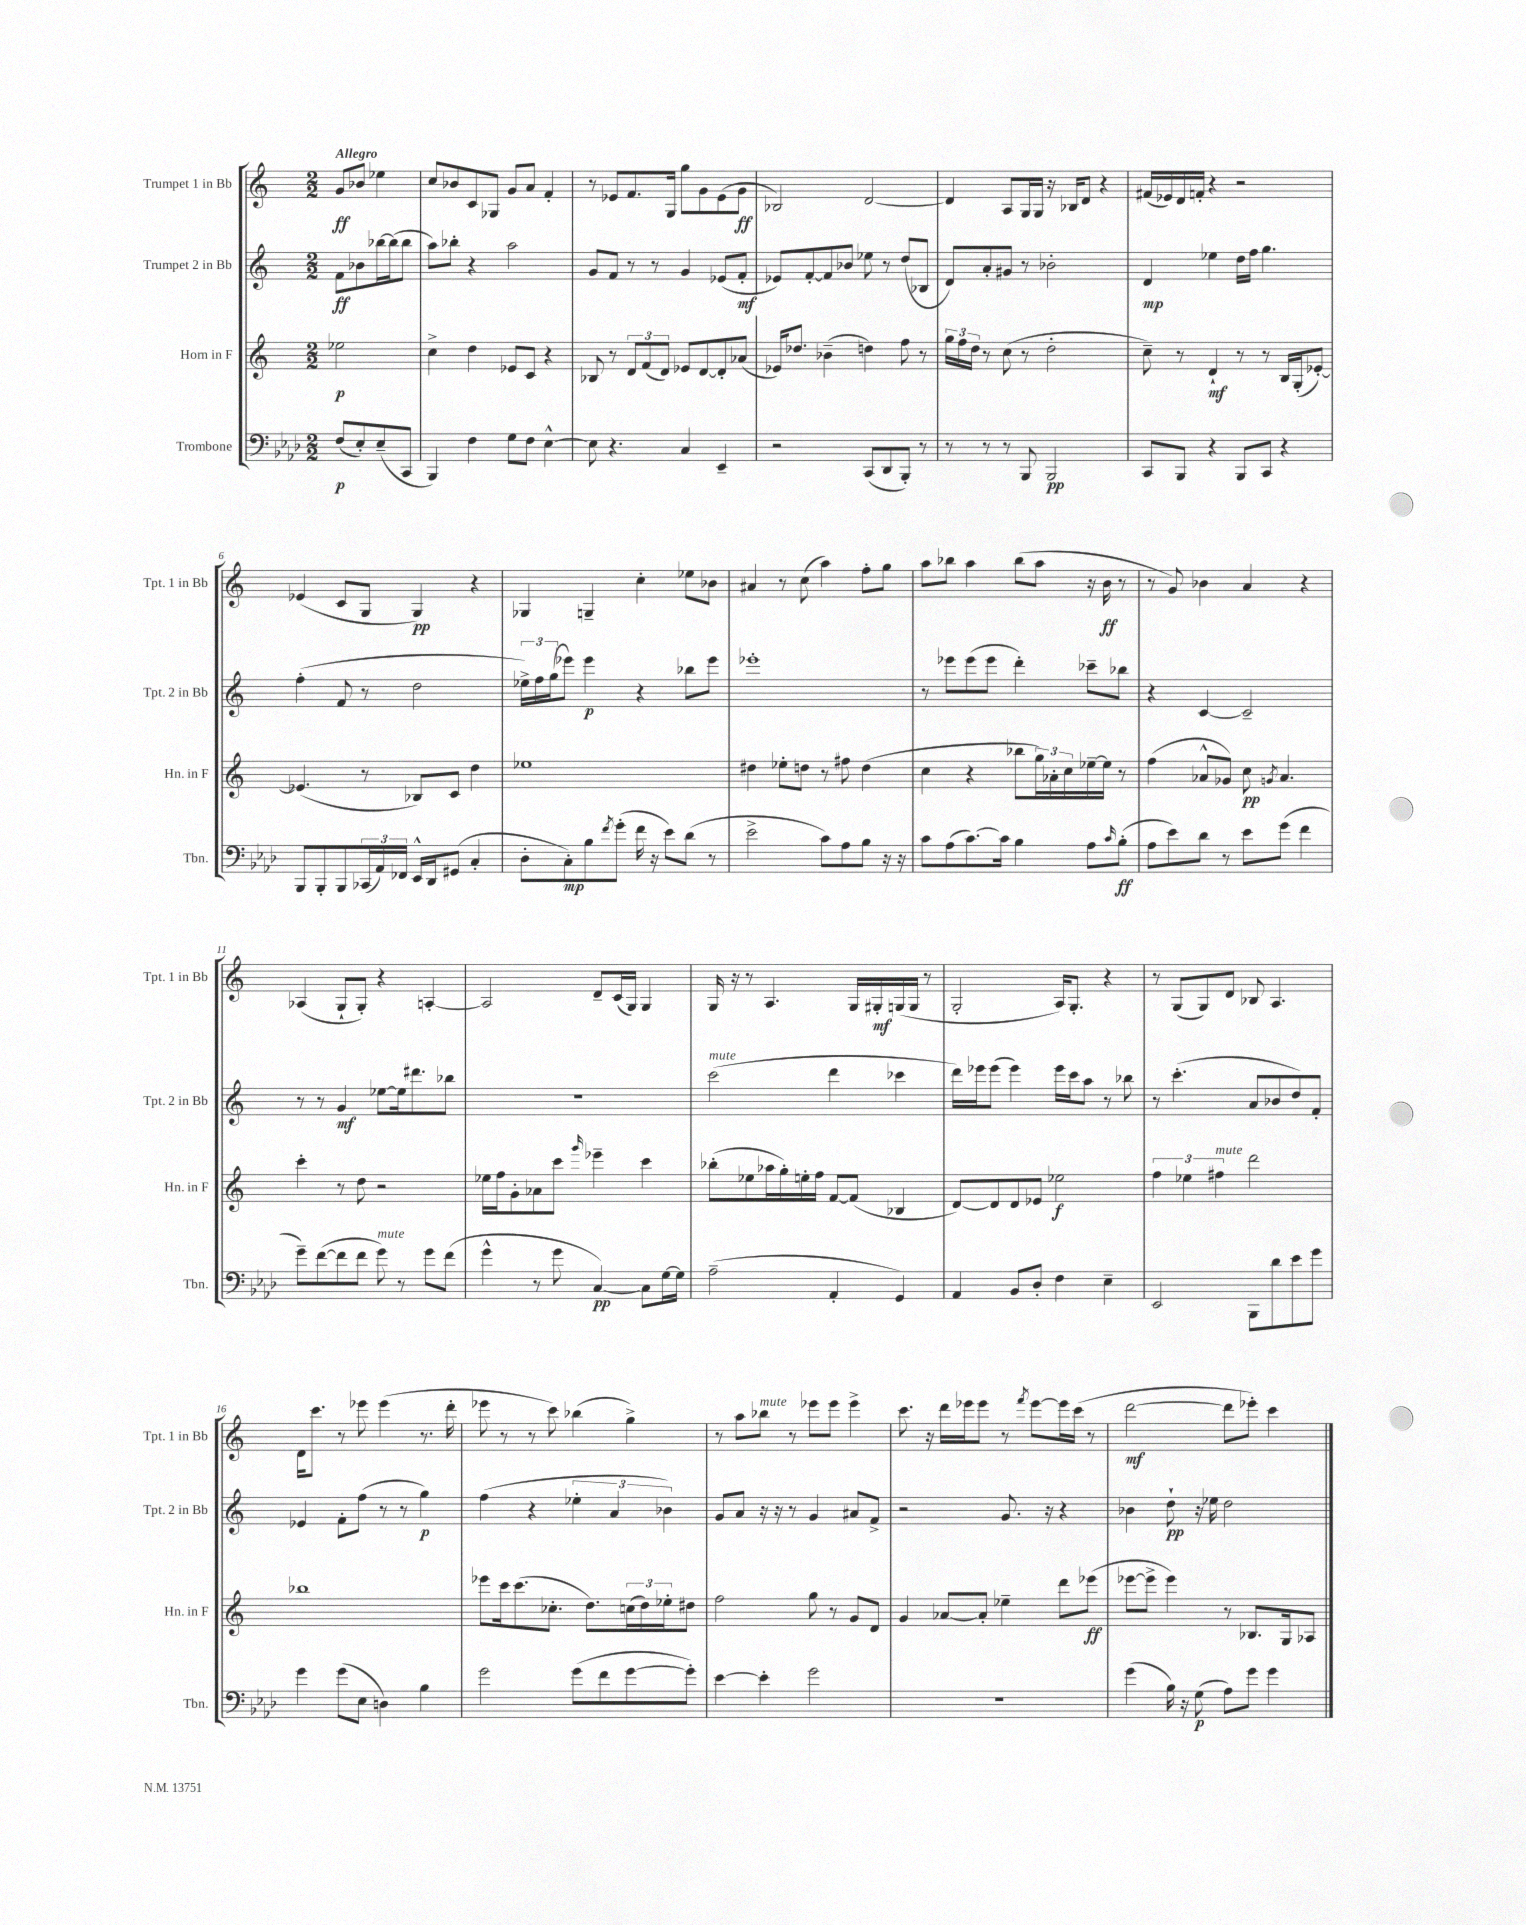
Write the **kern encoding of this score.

**kern	**kern	**kern	**kern
*staff4	*staff3	*staff2	*staff1
*clefF4	*clefG2	*clefG2	*clefG2
*k[b-e-a-d-]	*k[]	*k[]	*k[]
*M2/2	*M2/2	*M2/2	*M2/2
(8F	2ee-	8f	8g
8E-')	.	8b-	8b-
(8E-~	.	[16bb-	4ee-
.	.	(16bb-]	.
8CC	.	8bb-	.
=	=	=	=
4BBB-)	4cc^	8aa)	8cc
.	.	8bb-'	8b-
4F	4dd	4r	8c
.	.	.	8G-
8G	8e-	2aa	8g
8F	8c	.	8a
[4E-^^	4r	.	4f'
=	=	=	=
8E-]	8B-	8g	8r
4.r	8r	8f	8e-
.	12d	8r	8.f
.	(12f	.	.
.	.	8r	.
.	12d)	.	.
.	.	.	16G
4C	8e-	4g	8gg
.	[8d	.	8g
4EE-~	8d']	(8e-	(8e-
.	(8a-	8f'	8g
=	=	=	=
2r	16e-)	8e-)	2B-)
.	8.dd-	.	.
.	.	[8f'	.
.	(4b-~	8f]	.
.	.	8b-	.
(8CC	4dd)	8ee-	[2d
8DD-	.	8r	.
8BBB-')	8ff	(8dd	.
8r	8r	8B-	.
=	=	=	=
8r	24gg	8d)	4d]
.	24ff	.	.
.	24dd	.	.
8r	8r	8a'	.
8r	(8cc	8g#	8A
8BBB-	8r	8r	16G
.	.	.	16G
2BBB-	2dd'	2b-'	16r
.	.	.	16B-
.	.	.	8d
.	.	.	4r
=	=	=	=
8CC	8cc~)	4d	(16f#
.	.	.	16e-)
8BBB-	8r	.	16d
.	.	.	16f'
4r	4d`	4ee-	4r
8BBB-	8r	16dd	2r
.	.	16ff	.
8CC	8r	4.gg	.
4r	16B	.	.
.	(16G'	.	.
.	[8e-')	.	.
=	=	=	=
8BBB-	(4.e-]	(4ff'	(4e-
8BBB-'	.	.	.
8BBB-	.	8f	8c
(24CC-	8r	8r	8G
24AA-)	.	.	.
24FF-	.	.	.
16EE-^^	8B-)	2dd	4G)
16DD-	.	.	.
(8GG#	8c	.	.
4C'	4dd	.	4r
=	=	=	=
8D-'	1ee-	24ee-^)	4G-
.	.	24ff	.
.	.	(24gg	.
8C')	.	8eee-)	.
8B-	.	4eee-	4G~
8qf	.	.	.
(8g'	.	.	.
16f	.	4r	4cc'
16r	.	.	.
8e-)	.	.	.
(8d-	.	8bb-	8ee-
8r	.	8eee-	8b-
=	=	=	=
2e-^	4dd#	1eee-'	4a#
.	8ee-'	.	8r
.	8dd	.	(8cc
8c)	8r	.	4aa)
8A-	8ff#	.	.
8B-	(4dd	.	8ff'
16r	.	.	8gg
16r	.	.	.
=	=	=	=
8c	4cc	8r	8aa
(8A-	.	8eee-	8bb-
[8.c)	4r	(8eee-	4aa
.	.	8eee-	.
16c]	.	.	.
4B-	8bb-	4ddd')	(8bb-
.	24gg)	.	8aa
.	24a-'	.	.
.	24cc	.	.
8A-	[16ee-~	8ccc-~	16r
.	16ee-]	.	16b
16qqc	.	.	.
(8B-'	8r	8bb-	8r
=	=	=	=
8A-	(4ff	4r	8r
8e-)	.	.	8g)
8d-	8a-^^	[4c	4b-
8r	8g-)	.	.
8e-	8cc	2c~]	4a
.	8qg	.	.
(8g	4.a-	.	.
4f	.	.	4r
=	=	=	=
8g~)	4ccc'	8r	(4A-
([8f	.	8r	.
8f]	8r	4g	8G`
8f	8dd	.	8G')
8g)	2r	[8ee-	4r
8r	.	16ee-]	.
.	.	8.ddd#	.
8g	.	.	[4A'
(8f	.	8bb-	.
=	=	=	=
4g^^	16ee-	1r	2A]
.	16ff	.	.
.	8g'	.	.
8r	8a-	.	.
8g	8ccc	.	.
.	16qqggg	.	.
[4C)	4eee-~	.	8d~
.	.	.	(16c
.	.	.	16G)
8C]	4ccc	.	4G
[16G	.	.	.
16G]	.	.	.
=	=	=	=
(2A-~	(8bb-'	(2ccc	16G
.	.	.	16r
.	8ee-	.	8r
.	16aa-	.	4.A
.	16gg')	.	.
.	16ee'	.	.
.	16ff	.	.
4AA-'	[8f	4ddd	.
.	(8f]	.	16G
.	.	.	16G#'
4GG)	4B-	4ccc-	(16G
.	.	.	16G
.	.	.	8r
=	=	=	=
4AA-	[8d)	16ddd)	2G'
.	.	16eee-	.
.	8d]	(8eee-	.
8BB-	8d	4eee-)	.
8D-'	8e-	.	.
4F	2ee-	16eee-	16A)
.	.	16ccc	8.G'
.	.	8aa	.
4E-~	.	8r	4r
.	.	8bb-	.
=	=	=	=
2EE-	6ff	8r	8r
.	.	(4.ccc'	(8G
.	6ee-	.	.
.	.	.	8G)
.	6ff#	.	.
.	.	.	8d
8BBB-	2ddd	8a	8B-
8d-	.	8b-	4.A
8e-	.	8dd)	.
8g	.	8f'	.
=	=	=	=
4g	1bb-	4e-	16d
.	.	.	8.ccc
(8g	.	8f'	8r
8E-	.	(8ff	8eee-
4D)	.	8r	(4eee-
.	.	8r	.
4B-	.	4gg)	8.r
.	.	.	16ddd'
=	=	=	=
2g	8eee-	(4ff	8eee-
.	16ccc	.	8r
.	(8.ccc	.	.
.	.	4r	8r
.	8.cc-'	.	8ccc)
(8g	.	6ee-'	(4bb-
.	8.dd)	.	.
8f	.	.	.
.	.	6a	.
[8g	(24cc	.	4gg^)
.	24dd)	.	.
.	24ee-'	6b-)	.
8g'])	8dd#	.	.
=	=	=	=
[4e-	2ff	8g	8r
.	.	8a	8aa
4e-']	.	16r	8bb-
.	.	16r	.
.	.	8r	8r
2g	8gg	4g	8eee-
.	8r	.	8eee-
.	8g	8a#	4eee-^
.	8d	8f^	.
=	=	=	=
1r	4g	2r	8.ccc
.	.	.	16r
.	[8a-	.	16ddd
.	.	.	16eee-
.	8a-']	.	8eee-
.	4ee-~	8.g	8r
.	.	.	8qfff
.	.	.	[8eee-
.	.	16r	.
.	8ddd	4r	16eee-]
.	.	.	(16ccc
.	(8eee-	.	8r
=	=	=	=
(4g	[8eee-	4b-	[2ddd
.	8eee-^]	.	.
16B-)	4eee-)	8dd`	.
16r	.	.	.
(8G	.	16r	.
.	.	16ee-	.
8A-)	8r	2dd	8ddd]
8g	8.B-	.	8eee-')
4g	.	.	4ccc
.	16G	.	.
.	8A-	.	.
==	==	==	==
*-	*-	*-	*-
